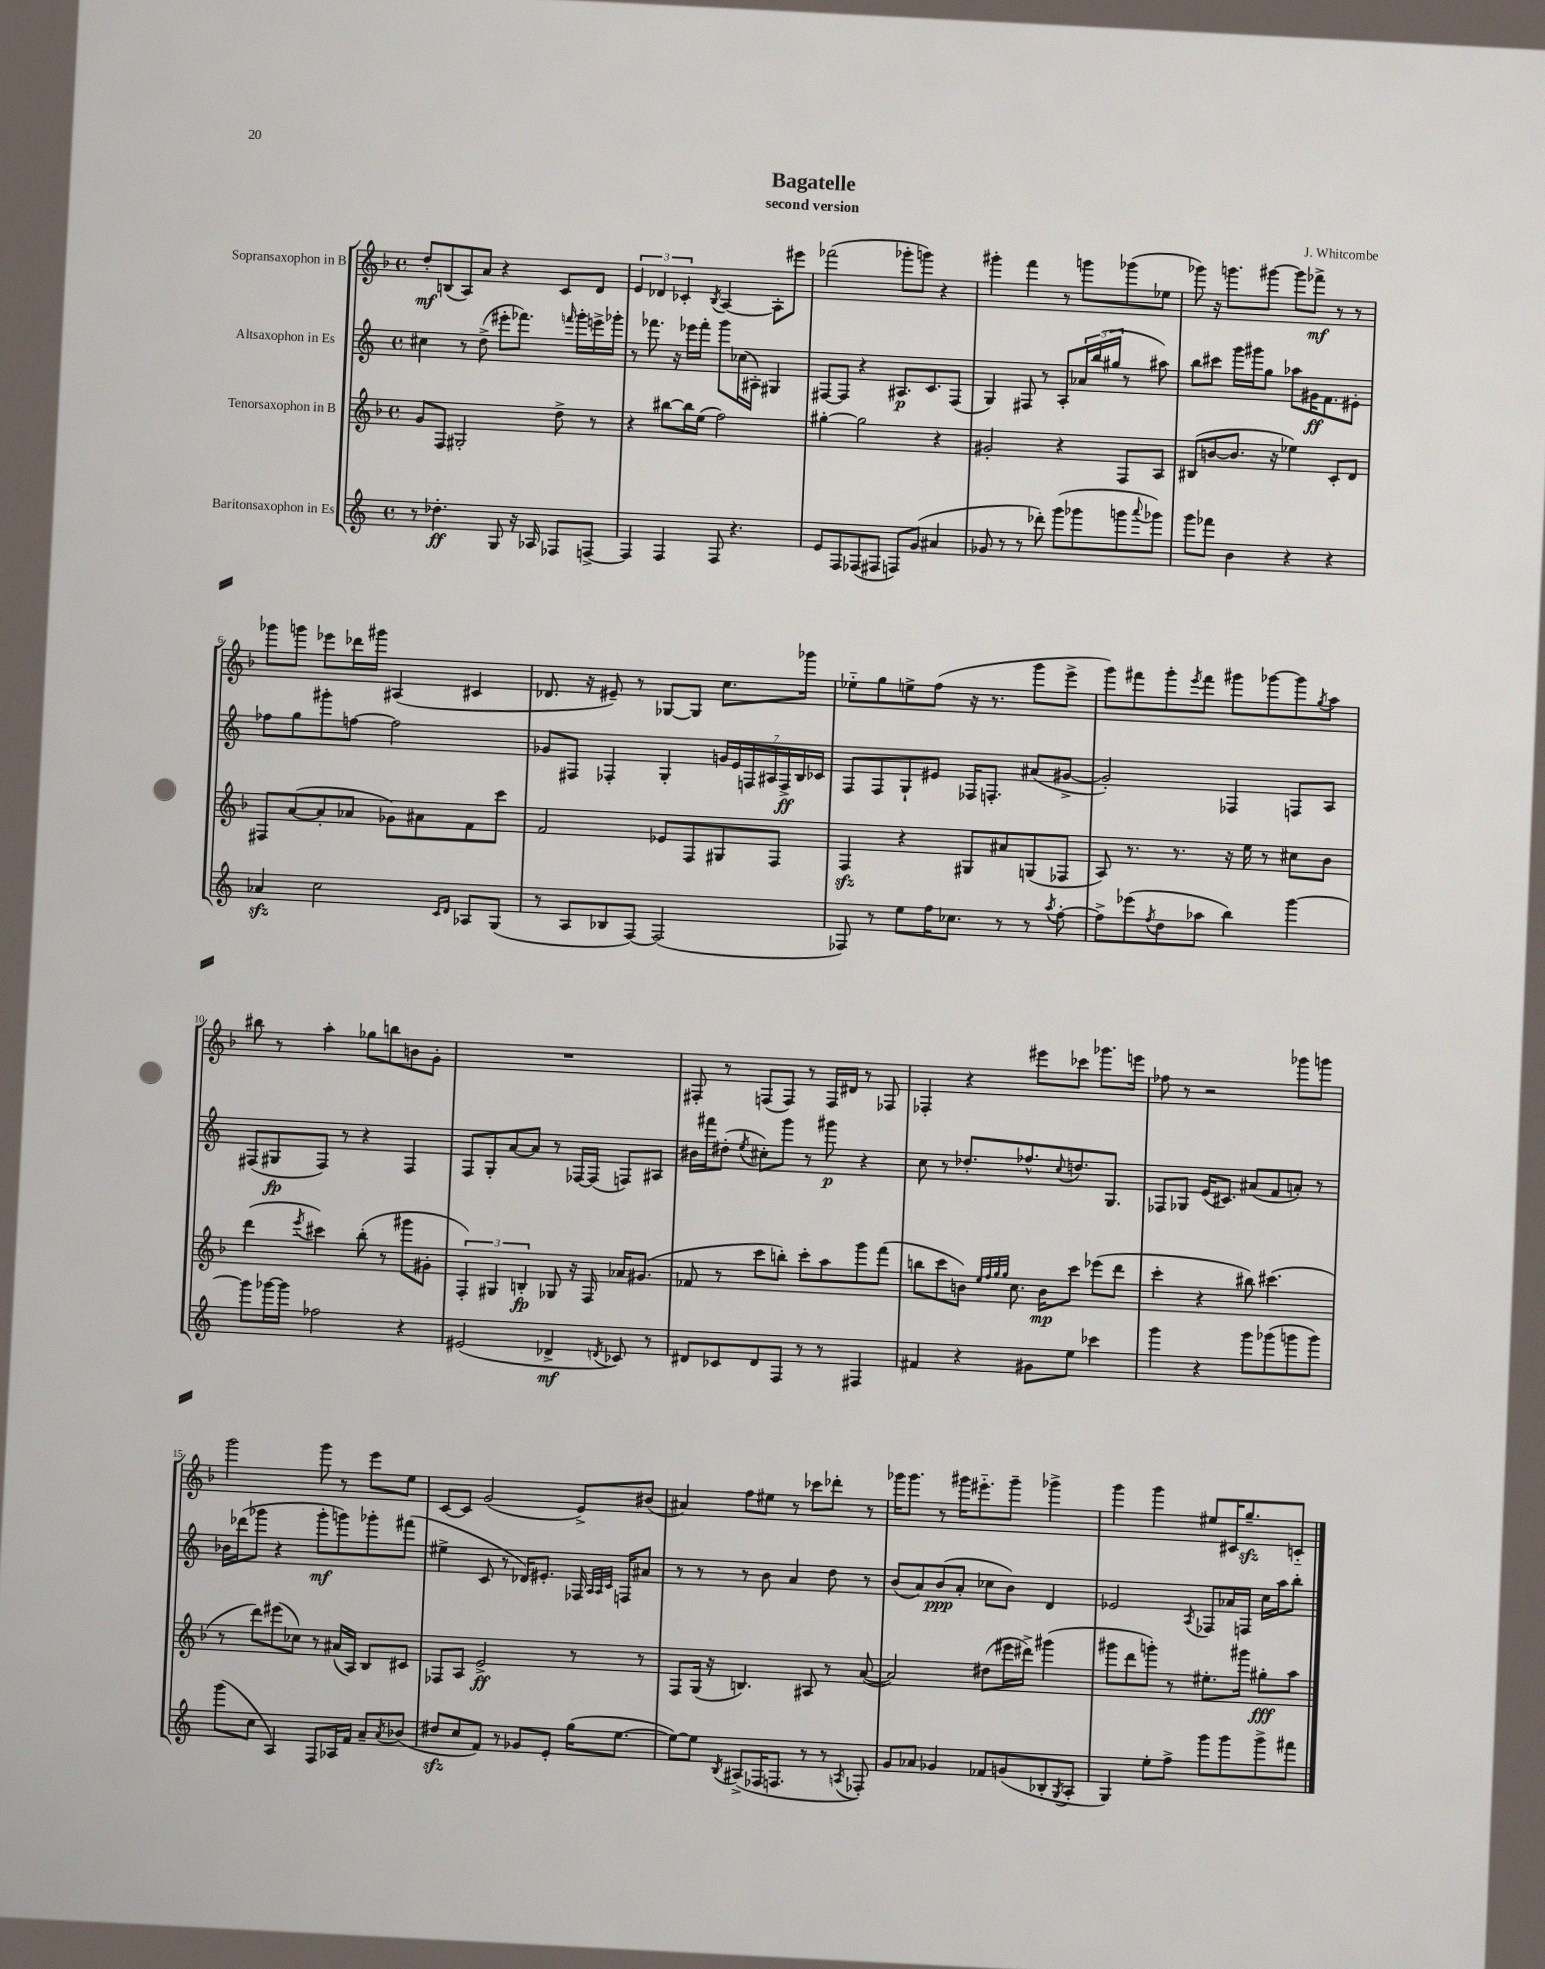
\header { title = "Bagatelle" composer = "J. Whitcombe" subtitle = "second version" }
<<
\new StaffGroup <<
\new Staff = "s0" \with { instrumentName = "Sopransaxophon in B" } {
    \clef treble \key f \major \defaultTimeSignature \time 4/4
    d''8-.\mf b8( a8) a'8 r4 c'8 d'8 |
    \tuplet 3/2 { e'4 des'4 ces'4-. } \acciaccatura { bes8 } a4~ a8-. eis'''8 |
    fes'''2( ges'''8-. g'''8) r4 |
    gis'''4-. f'''4 r8 g'''8 ges'''8( ees''8 |
    ges'''8) r16 g'''8. gis'''8~ gis'''8 fes'''8->\mf r8 r8 |
    ges'''8 g'''8 ees'''8 des'''16 gis'''16 ais4( cis'4 |
    des'8. r16 eis'8--) r8 ges8~ ges8 c''8. ges'''16 |
    ees''8-_ g''8 e''8-> f''8( r16 r8. g'''8 e'''8-> |
    g'''8) fis'''8 g'''8-. \acciaccatura { e'''8 } fis'''8 gis'''8 ges'''8~ ges'''8 \acciaccatura { g''8 } a''8 |
    bis''8 r8 a''4-. ges''8 b''8 b'8 g'8-. |
    R1 |
    fis8-. r8 f8( f8) r8 f16 dis'16 r8 fes8 |
    fes4-. r4 eis'''8 ces'''8 ges'''8. e'''16 |
    fes''8 r8 r2 ges'''8 g'''8 |
    g'''2 g'''8 r8 e'''8 e''8 |
    c'8~ c'8 g'2( e'8->) bis'8( |
    ais'4) f''8 eis''8 r8 ces'''8 des'''8-. r8 |
    ges'''16 ges'''8. r8 gis'''16 eis'''8.-_ gis'''8-- ges'''4-> |
    g'''4 g'''4 eis''8 cis'16 g''8.--\sfz c'8-_ \bar "|." |
}
\new Staff = "s1" \with { instrumentName = "Altsaxophon in Es" } {
    \clef treble \key c \major \defaultTimeSignature \time 4/4
    cis''4 r8 d''8->( eis'''8-. fes'''8.) \grace { f'''16 } g'''16-. e'''16-> ges'''16-. |
    r8 fes'''8. r16 ees'''16 fes'''16-. g'''8 ces''16( ais16-.) gis4 |
    fis8~ fis8 r4 ais8.\p c'8. fis8( |
    g4) fis8 r8 a8-. \tuplet 3/2 { aes'16 b''16( gis''16 } r8 ais''8) |
    b''8 cis'''8 g'''16 gis'''16 g''8 aes''8 gis'16\ff f'8. eis'8-. |
    fes''8 g''8 gis'''8-. f''8~ f''2 |
    ges'8 fis8 fes4-. g4-. \tuplet 7/4 { g'16 e'16 f16 ais16 f16->\ff b16 ces'16 } |
    f8 f8 g8-! eis'8 fes16 f8.-. ais'8( gis'8~-> |
    gis'2-.) fes4 f8 a8 |
    fis8( gis8\fp fis8) r8 r4 fis4 |
    f8 g8-. a'8~ a'8 r8 fes16~ fes16( f8) ais8 |
    bis'16 fis'''16 dis''8-.( \acciaccatura { e''8 } cis''8-.) g'''8 r8 gis'''8\p r4 |
    c''8 r8 des''8.-. fes''8.-^ \appoggiatura { c''8 } d''8. g8. |
    fes8 ges8 e'16( cis'8.) ais'8( f'8 a'8-.) r8 |
    bes'16 des'''16( ges'''8 r4 ges'''8-.\mf g'''8) ges'''8-. fis'''8( |
    eis''4-> c'8 r8 des'16) eis'8.-. fes16 \grace { a32 a32 c'32 } f16 ais'8 |
    r8 r8 r8 b'8 a'4 d''8 r8 |
    b'8( a'8) b'8\ppp( a'8-. ces''8 b'8) d'4 |
    ees'2 \acciaccatura { a8 } fes8 aes'16 f16 c''16 a''16 b''8-. \bar "|." |
}
\new Staff = "s2" \with { instrumentName = "Tenorsaxophon in B" } {
    \clef treble \key f \major \defaultTimeSignature \time 4/4
    g'8 f8 gis2-. d''8-> r8 |
    r4 bis''8~ bis''16 e''16( f''2) |
    gis''4~-. gis''2 r4 |
    gis'2-. r4 f8 a8 |
    bis8( b'8~ b'8. r16 ees''4) c'8-. d'8 |
    fis8 a'8~( a'8-. aes'8 ges'8) ais'8 f'8 c'''8 |
    f'2 ees'8 f8 gis8 f8 |
    f4\sfz r4 gis8 ais'8 g8( fes8 |
    a8) r8. r8. r16 e''16 r8 cis''8 bes'8 |
    d'''4( \acciaccatura { e'''8 } cis'''4) bes''8-.( r8 gis'''8 gis'8-. |
    \tuplet 3/2 { f4-.) gis4 b4-.\fp } ges8 r16 f16 aes'16 gis'8.( |
    fes'8 r8 c'''8 b''8-.) c'''8-. a''8 g'''8 f'''8( |
    b''8 c'''8 b'8) \grace { e''32 f''32 g''32 g''32 } c''8. b'16\mp c'''8 ees'''8( d'''8 |
    c'''4-. r4 bis''8) cis'''4.( |
    r8 d'''8) eis'''8( ces''8) r8 ais'16( a16) bes8 cis'8 |
    fes8 a8 e'2->\ff r8 r8 |
    f8 g16( r16 b4.) ais8 r8 a'8~( |
    a'2) dis''8( eis'''16 dis'''16->) gis'''4( |
    gis'''8 d'''8 g'''8-.) r8 eis''8.-. gis'''16 gis''8-.\fff a''8 \bar "|." |
}
\new Staff = "s3" \with { instrumentName = "Baritonsaxophon in Es" } {
    \clef treble \key c \major \defaultTimeSignature \time 4/4
    r8 des''4.-.\ff g8 r16 aes16 fes8 f8~-> |
    f4 f4 f8 r4. |
    e'8 f8 fes8( fis8 f8) g'8( ais'4 |
    ges'8 r8 r8 des'''8-.) g'''8( ges'''8 g'''8 \appoggiatura { a'''8 } ges'''8) |
    g'''8 fes'''8 b'4 r4 r4 |
    aes'4\sfz c''2 \grace { c'16 d'16 } aes8 g8( |
    r8 a8 bes8 f8~) f2( |
    fes8) r8 e''8 f''16 ces''8. r8 r8 \acciaccatura { a''8 } f''8~-. |
    f''8-> ees'''8( \acciaccatura { f''8 } d''8 aes''8 b''4) g'''4~ |
    g'''8 ges'''16~ ges'''16 fes''2 r4 |
    eis'2( des'4->\mf \acciaccatura { d'8 } ces'8) r8 |
    dis'8 ces'8 dis'8 f8 r8 r8 fis4 |
    fis'4 r4 gis'8 e''8 ces'''4 |
    g'''4 r4 g'''8 ges'''8( g'''8 g'''8) |
    g'''8( c''8 a4) f8 aes16 f'16 a'8-- \acciaccatura { a'8 } bes'8( |
    dis''8\sfz c''8 f'8) r8 ges'8 e'8-. g''16( e''8.~ |
    e''8~) e''8 \acciaccatura { b8 } ais8->( fes16 f8. r8 r8 \acciaccatura { a8 } fes8-.) |
    g'8 aes'8 ges'4 fes'8 g'8( bes8-. \acciaccatura { g8 } a8-. |
    g4) e''8-. f''8-> g'''8 g'''8 g'''8-> fis'''8 \bar "|." |
}
>>
>>
